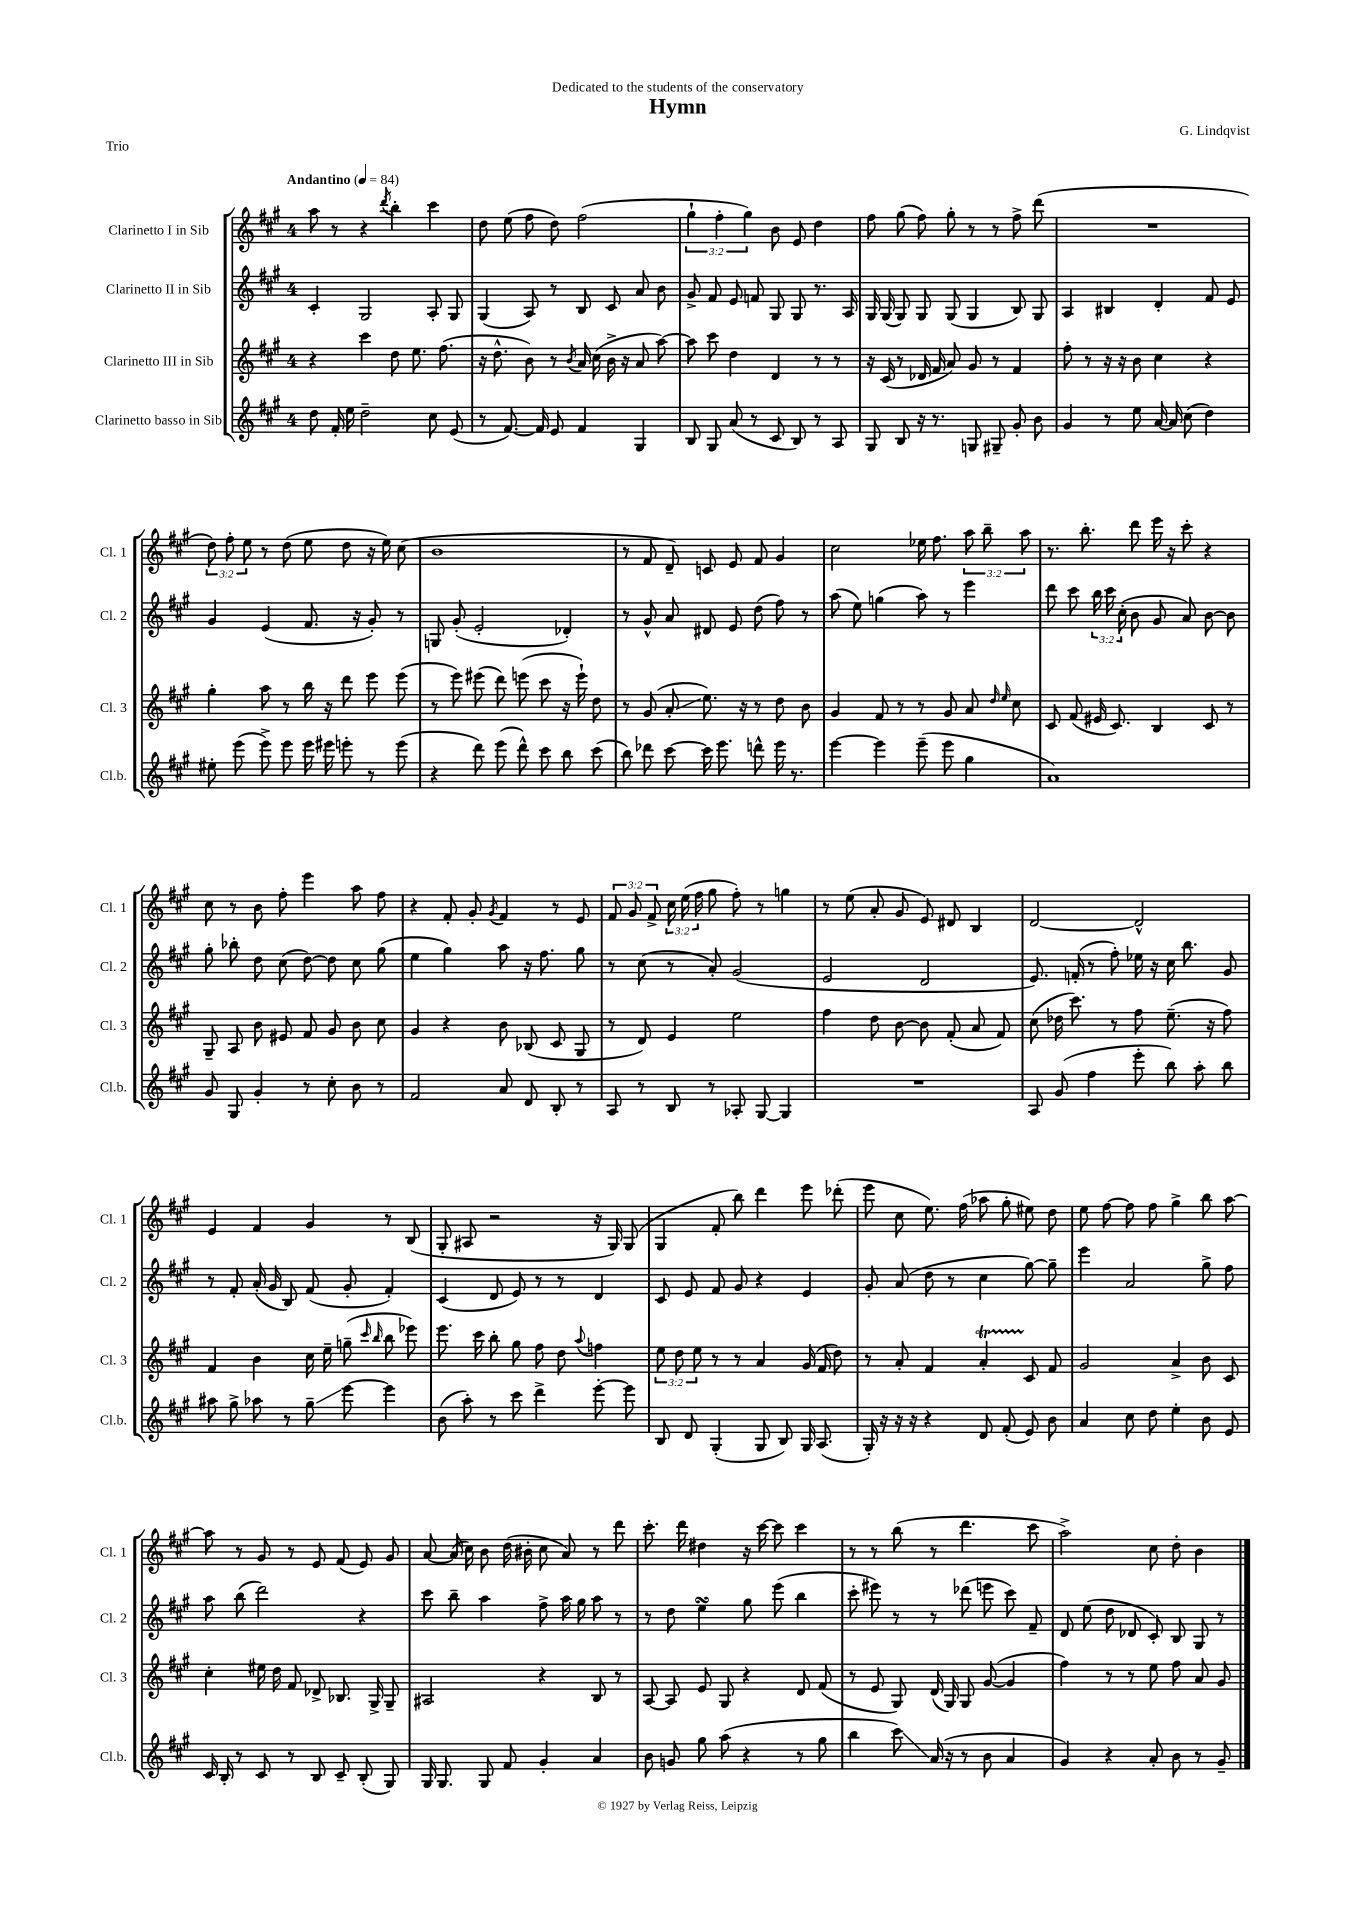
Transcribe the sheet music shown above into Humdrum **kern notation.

**kern	**kern	**kern	**kern
*staff4	*staff3	*staff2	*staff1
*clefG2	*clefG2	*clefG2	*clefG2
*k[f#c#g#]	*k[f#c#g#]	*k[f#c#g#]	*k[f#c#g#]
*M4/4	*M4/4	*M4/4	*M4/4
*MM84	*MM84	*MM84	*MM84
8dd\	4r	4c#'/	8aa\
16f#'/	.	.	8r
16ee\	.	.	.
2dd~\	4ccc#\	2G#/	4r
.	.	.	8qddd/
.	8dd\	.	4bb'\
.	8.ee\	.	.
8cc#\	.	8A'/	4ccc#\
.	(8.ff#\	.	.
(8e/	.	8G#/	.
=	=	=	=
8r	16r	(4G#/	8dd\
.	8.dd^^\	.	.
[8.f#/)	.	.	(8ee\
.	8b\)	8A/)	8ff#\
16f#/]	.	.	.
8e/	8r	8r	8dd\)
.	8qb/	.	.
4f#/	16a/	8B/	(2ff#\
.	(16cc#\	.	.
.	16b^\	8c#/	.
.	16r	.	.
4G#/	8a/	8a/	.
.	[8aa\)	8b\	.
=	=	=	=
8B/	8aa\]	8g#^/	6gg#`\
8G#/	8ccc#\	8f#/	.
.	.	.	6ff#'\
(8a/	4dd\	8e/	.
.	.	.	6gg#\)
8r	.	8f/	.
8c#/	4d/	8G#/	8b\
8B/)	.	8G#/	8e/
8r	8r	8.r	4dd\
8A/	8r	.	.
.	.	16A/	.
=	=	=	=
8G#/	16r	16G#/	8ff#\
.	(16c#/	(16G#/	.
8B/	8r	8G#/)	(8gg#\
16r	16d-/	8G#/	8ff#\)
8.r	16f#/	.	.
.	8a/)	(8G#/	8gg#'\
8G/	8g#/	4G#/	8r
8G#~/	8r	.	8r
8g#'/	4f#/	8B/)	8ff#^\
8b\	.	8G#/	(8ddd\
=	=	=	=
4g#/	8ff#'\	4A/	1r
.	8r	.	.
8r	16r	4B#/	.
.	16r	.	.
8ee\	8b\	.	.
[16a/	4cc#\	4d'/	.
16a/]	.	.	.
(8cc#\	.	.	.
4dd\)	4r	8f#/	.
.	.	8e/	.
=	=	=	=
8ee#'\	4gg#'\	4g#/	12dd\)
.	.	.	12ff#'\
(8eee\	.	.	.
.	.	.	12ee\
8eee^\)	8aa\	(4e/	8r
8eee\	8r	.	(8dd\
16eee\	16bb\	8.f#/	8ee\
16eee#\	16r	.	.
8eee'\	8ddd\	.	8dd\
.	.	16r	.
8r	8eee\	8g#'/)	16r
.	.	.	16ee\)
(8eee\	(8eee\	8r	(8cc#\
=	=	=	=
4r	8r	8G/	1b
.	8eee\)	(8g#'/	.
8ddd\)	(8eee#\	2e'/	.
(8eee\	8ddd\)	.	.
8ddd^^\)	(8eee\	.	.
8ccc#\	8ccc#\	.	.
8bb\	16r	4d-'/)	.
.	16eee`\)	.	.
(8ccc#\	8dd\	.	.
=	=	=	=
8bb\)	8r	8r	8r
8ddd-\	(8g#/	8g#^^/	8f#/
[8ccc#\	8a'/	8a/	8d~/)
16ccc#\]	8.ee\)	8d#/	8c/
8.eee\	.	.	.
.	.	8e/	8e/
.	16r	.	.
8ddd^^\	8r	(8dd\	8f#/
16eee\	8dd\	8ff#\)	4g#/
8.r	.	.	.
.	8b\	8r	.
=	=	=	=
[4eee\	4g#/	(8aa\	2cc#\
.	.	8ee\)	.
4eee\]	8f#/	(4gg\	.
.	8r	.	.
(8eee~\	8r	8aa\)	16ee-\
.	.	.	8.ff#\
8eee\	8g#/	8r	.
4gg#\	8a/	4eee\	12aa\
.	.	.	12bb~\
.	16qqdd/	.	.
.	16qqee/	.	.
.	8cc#\	.	.
.	.	.	12aa\
=	=	=	=
1a)	8c#/	8ddd\	8.r
.	(8f#/	8ccc#\	.
.	.	.	8.bb'\
.	16e#/	24bb\	.
.	.	24ccc#\	.
.	8.c#/)	.	.
.	.	(24cc#'\	.
.	.	8b\	8ddd\
.	4B/	8g#/	16eee\
.	.	.	16r
.	.	8a/)	8ccc#'\
.	8c#/	[8b\	4r
.	8r	8b\]	.
=	=	=	=
8g#/	8G#~/	8gg#'\	8cc#\
8G#/	8A/	8bb-'\	8r
4g#'/	8b\	8dd\	8b\
.	8e#/	(8cc#\	8ff#'\
8r	8f#/	[8dd\)	4eee\
8cc#'\	8g#/	8dd\]	.
8b\	8b\	8cc#\	8aa\
8r	8cc#\	(8gg#\	8ff#\
=	=	=	=
2f#/	4g#/	4ee\	4r
.	4r	4gg#\)	8f#'/
.	.	.	8g#'/
.	.	.	8qg#/
8a/	8b\	8aa\	4f#/
8d/	(8B-/	16r	.
.	.	8.ff#\	.
8B'/	8c#/	.	8r
8r	8G#/	8gg#\	8e/
=	=	=	=
8A/	8r	8r	12f#/
.	.	.	12g#/
8r	8d/)	(8cc#\	.
.	.	.	12f#^/
8B/	4e/	8r	24cc#\
.	.	.	(24ee\
.	.	.	24ff#\
8r	.	8a'/)	8gg#\
8A-'/	2ee\	(2g#/	8ff#'\)
[8G#/	.	.	8r
4G#/]	.	.	4gg\
=	=	=	=
1r	4ff#\	2e/	8r
.	.	.	(8ee\
.	8dd\	.	8a'/
.	[8b\	.	8g#/
.	8b\]	2d/	8e/)
.	(8f#'/	.	8d#/
.	8a/	.	4B/
.	8f#/)	.	.
=	=	=	=
8A/	(8cc#\	8.e/)	[2d/
(8g#/	16dd-\	.	.
.	8.ccc#\)	(16f'/	.
4ff#\	.	8r	.
.	8r	8ff#'\)	.
8eee'\	8ff#\	16ee-\	2d^^/]
.	.	16r	.
8bb\)	(8.ee~\	16cc#\	.
.	.	8.bb\	.
8aa'\	.	.	.
.	16r	.	.
8bb\	8ff#\)	8g#/	.
=	=	=	=
8aa#\	4f#/	8r	4e/
8gg#^\	.	8f#'/	.
8aa-\	4b\	(16a'/	4f#/
.	.	16g#/	.
8r	.	8B/)	.
8gg#~\	16cc#\	(8f#/	4g#/
.	16ee~\	.	.
[8eee\	(8gg~\	8g#'/	.
.	16qqccc#/	.	.
.	16qqbb/	.	.
4eee\]	8bb\	4f#'/)	8r
.	8eee-\)	.	(8B/
=	=	=	=
(8b\	8.eee\	(4c#/	8G#'/
8aa'\)	.	.	8A#/
.	16ccc#\	.	.
8r	8bb'\	8d/	2r
8ccc#\	8gg#\	8e/)	.
4ddd^\	8ff#\	8r	.
.	8dd\	8r	.
.	8qqaa/	.	.
[8eee'\	4ff\	4d/	16r
.	.	.	16G#/)
8eee\]	.	.	(8G#/
=	=	=	=
8B/	12ee\	8c#/	4G#/
.	12dd\	.	.
8d/	.	8e/	.
.	12ee\	.	.
(4G#'/	8r	8f#/	8f#'/
.	8r	8g#/	8bb\)
8G#/	4a/	4r	4ddd\
8B/)	.	.	.
16G#/	(16g#/	4e/	8eee\
(8.A/	16f#/	.	.
.	8dd\)	.	(8ddd-'\
=	=	=	=
16G#'/)	8r	8g#'/	8eee\
16r	.	.	.
16r	8a'/	(8a/	8cc#\
16r	.	.	.
4r	4f#/	8dd\	8.ee\)
.	.	8r	.
.	.	.	(16ff#\
8d/	4a'/	4cc#\	8aa-\
(8f#'/	.	.	8gg#'\
8e/)	8c#/	[8gg#\)	8ee#\)
8b\	8f#/	8gg#~\]	8dd\
=	=	=	=
4a/	2g#/	4eee\	8ee\
.	.	.	[8ff#\
8cc#\	.	2a/	8ff#\]
8dd\	.	.	8ff#\
4ee'\	4a^/	.	4gg#^\
8b\	8b\	8gg#^\	8bb\
8e/	8c#/	8ff#\	[8aa\
=	=	=	=
16c#/	4cc#'\	8aa\	8aa\]
16B'/	.	.	.
8r	.	(8bb\	8r
8c#/	16ee#\	2ddd\)	8g#/
.	16dd\	.	.
8r	8f#/	.	8r
8B/	8d-^/	.	8e/
8c#~/	8.B-/	.	(8f#/
(8B'/	.	4r	8e/)
.	16G#^/	.	.
8G#/)	8G#~/	.	8g#/
=	=	=	=
16G#/	2A#/	8ccc#\	[8a/
8.G#/	.	.	.
.	.	8bb~\	(16a/]
.	.	.	16cc#\)
8G#/	.	4aa\	8b\
8f#/	.	.	(16dd\
.	.	.	16b#'\
4g#'/	4r	8ff#^\	8cc#\
.	.	16aa\	8a/)
.	.	16gg#\	.
4a/	8B/	8aa\	8r
.	8r	8r	8ddd\
=	=	=	=
8b\	[8A/	8r	8.ccc#'\
8g/	8A/]	8dd\	.
.	.	.	16ddd\
8gg#\	8e/	4ee\	4dd#\
(8aa\	8G#/	.	.
4r	4r	8gg#\	16r
.	.	.	[16ccc#\
.	.	(8eee\	8ccc#\]
8r	8d/	4bb\	4ccc#\
8gg#\	(8f#/	.	.
=	=	=	=
4bb\	8r	8ccc#'\	8r
.	8e/	8eee#\)	8r
8ccc#\)	8G#/)	8r	(8bb\
(16a/	(16d/	8r	8r
16r	16G#/)	.	.
8r	8G#/	(8ddd-\	4.ddd\
8b\	([8g#/	8eee\	.
4a/	4g#/]	8ccc#\)	.
.	.	8f#~/	8ccc#\
=	=	=	=
4g#/)	4ff#\)	8d/	2aa^\)
.	.	(8ee\	.
4r	8r	8dd\	.
.	8r	8d-/	.
8a'/	8ee\	8c#'/)	8cc#\
8b\	8ff#\	8B/	8dd'\
8r	8a/	8G#/	4b\
8g#~/	8g#/	8r	.
==	==	==	==
*-	*-	*-	*-
